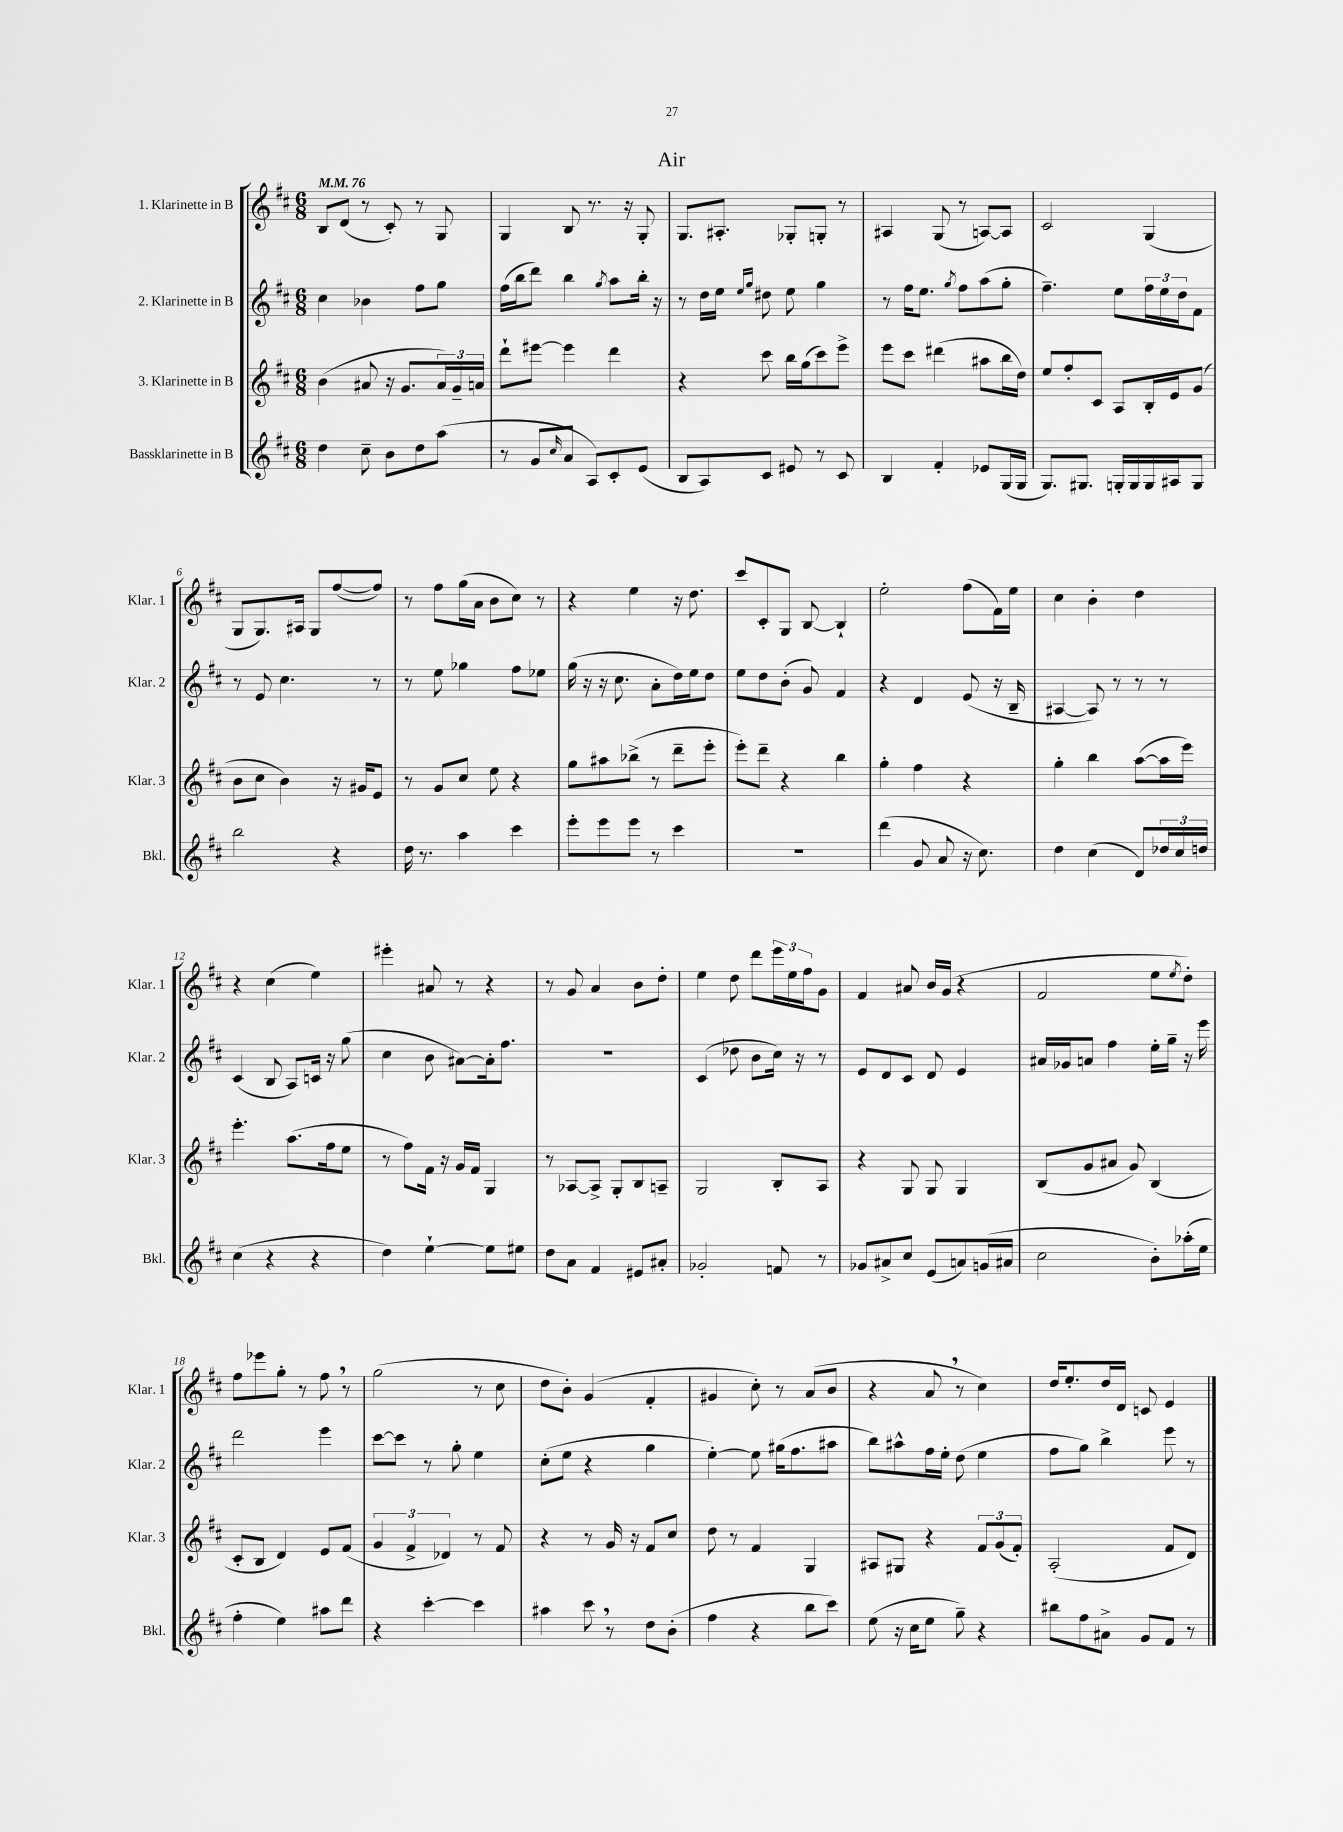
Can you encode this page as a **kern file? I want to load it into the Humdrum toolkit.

**kern	**kern	**kern	**kern
*staff4	*staff3	*staff2	*staff1
*clefG2	*clefG2	*clefG2	*clefG2
*k[f#c#]	*k[f#c#]	*k[f#c#]	*k[f#c#]
*M6/8	*M6/8	*M6/8	*M6/8
*MM76	*MM76	*MM76	*MM76
4dd	(4b	4cc#	8B
.	.	.	(8d
8cc#~	8a#	4b-	8r
8b	16r	.	8c#')
.	8.g	.	.
8dd	.	8ff#	8r
(8aa	24a#)	8gg	8G
.	24g~	.	.
.	24a	.	.
=	=	=	=
8r	8ddd`	(16ff#	4G
.	.	16bb	.
8g	[8eee#	8ddd)	.
16qqcc#	.	.	.
8a	4eee#]	4bb	8B
8A)	.	.	8.r
.	.	8qgg	.
8c#'	4ddd	8aa	.
.	.	.	16r
(8e	.	16bb'	8G'
.	.	16r	.
=	=	=	=
8B	4r	8r	8.G
8A)	.	16dd	.
.	.	16ee	8.A#'
.	.	16qqee	.
.	.	16qqgg	.
8c#	8ccc#	8dd#	.
8e#	16bb	8ee	8G-'
.	(16gg	.	.
8r	8ccc#)	4gg	8G'
8c#	8eee^	.	8r
=	=	=	=
4B	8eee	8r	4A#
.	8ccc#	16ff#	.
.	.	8.ee	.
4f#'	(4ddd#	.	(8G
.	.	8qgg	.
.	.	8ff#	8r
8e-	8aa#	(8aa	[8A)
(16G	16bb	8gg'	8A]
16G	16dd)	.	.
=	=	=	=
8.G)	8ee	4.ff#~)	2c#
.	8ff#'	.	.
8.G#	.	.	.
.	8c#	.	.
16G'	8A	8ee	.
16G	.	.	.
16G	16B'	24ff#	(4G
.	.	24ee	.
16A#	16e	.	.
.	.	24dd	.
8G	(8g	8f#	.
=	=	=	=
2bb	8b	8r	8G
.	8cc#	8e	8.G)
.	4b)	4.cc#	.
.	.	.	16A#
.	.	.	8G
4r	16r	.	([8ff#
.	16g#	.	.
.	8e	8r	8ff#])
=	=	=	=
16dd	8r	8r	8r
8.r	.	.	.
.	8g	8ee	8ff#
4aa	8cc#	4gg-	(16gg
.	.	.	16a
.	8ee	.	8b
4ccc#	4r	8ff#	8cc#)
.	.	8ee-	8r
=	=	=	=
8eee'	8gg	(16gg	4r
.	.	16r	.
8eee	8aa#	16r	.
.	.	8.cc#	.
8eee	(8bb-^	.	4ee
8r	8r	8a'	.
4ccc#	8ddd~	16dd)	16r
.	.	16ee	8.dd
.	8eee'	8dd	.
=	=	=	=
2.r	8eee')	8ee	8ccc#
.	8ddd~	8dd	8c#'
.	4r	(8b'	8G
.	.	8g)	[8B
.	4bb	4f#	4B`]
=	=	=	=
(4ddd	4gg'	4r	2ee'
8g	4ff#	4d	.
8a	.	.	.
16r	4r	(8e	(8ff#
8.cc#)	.	.	.
.	.	16r	16f#)
.	.	16B~	16ee
=	=	=	=
4dd	4gg'	[4A#	4cc#
(4cc#	4bb	8A#])	4b'
.	.	8r	.
8d)	([8aa	8r	4dd
24dd-	16aa]	8r	.
24cc#	.	.	.
.	16eee)	.	.
24dd	.	.	.
=	=	=	=
(4cc#	4.eee'	(4c#	4r
4r	.	8B	(4cc#
.	(8.aa	8A)	.
4r	.	16c	4ee)
.	16ff#	16r	.
.	8ee	(8gg	.
=	=	=	=
4dd)	8r	4cc#	4eee#'
.	8ff#)	.	.
[4ee`	16f#	8b	8a#
.	16r	.	.
.	16g	[8a#)	8r
.	16f#	.	.
8ee]	4G	16a#']	4r
.	.	8.ff#	.
8ee#	.	.	.
=	=	=	=
8dd	8r	2.r	8r
8a	[8A-	.	8g
4f#	8A-^]	.	4a
.	8G'	.	.
8e#	8B	.	8b
8a#'	8A~	.	8dd'
=	=	=	=
2g-'	2G	(4c#	4ee
.	.	8dd-	8dd
.	.	8b	8ddd
8f	8B'	16cc#)	24eee
.	.	.	24ee
.	.	16r	.
.	.	.	24ff#
8r	8A	8r	8g
=	=	=	=
8g-	4r	8e	4f#
8a#^	.	8d	.
8cc#	8G	8c#	8a#
(8e	8G	8d	16b
.	.	.	(16g
8a)	4G	4e	4r
(16g	.	.	.
16a#	.	.	.
=	=	=	=
2cc#	(8B	16a#	2f#
.	.	16g-	.
.	8g	8a	.
.	8a#	4ff#	.
.	8g)	.	.
8b')	(4B	16ee'	8ee
.	.	16gg~	.
.	.	.	8qee
(16aa-'	.	16r	8dd')
16ee	.	16eee	.
=	=	=	=
4ff#'	8c#'	2ddd	8ff#
.	8B	.	8eee-
4ee)	4d)	.	8gg'
.	.	.	8r
8aa#	8e	4eee	8ff#
8ddd	(8f#	.	8r
=	=	=	=
4r	6g	[8ccc#	(2gg
.	.	8ccc#]	.
.	6f#^	.	.
[4ccc#'	.	8r	.
.	6d-)	.	.
.	.	8gg'	.
4ccc#]	8r	4ee	8r
.	8f#	.	8cc#
=	=	=	=
4aa#	4r	(8cc#'	8dd
.	.	8ee	8b')
8ccc#	8r	4r	(4g
8r	16g	.	.
.	16r	.	.
8dd	8f#	4gg	4f#'
(8b'	8cc#	.	.
=	=	=	=
4ff#	8dd	[4ee')	4g#
.	8r	.	.
4r	4f#	8ee]	8cc#')
.	.	(16gg#	8r
.	.	8.ff#	.
8bb	4G	.	(8a
8ccc#)	.	8aa#	8b
=	=	=	=
(8ee	8A#	8bb)	4r
16r	8G#	8aa#^^	.
16cc#	.	.	.
8ee	4r	16ff#	8a
.	.	16ee'	.
8gg~)	.	(8dd	8r
4r	12f#	4ee	4cc#)
.	(12g	.	.
.	12f#')	.	.
=	=	=	=
8bb#	(2A'	8ff#	16dd
.	.	.	8.ee'
8ff#	.	8gg)	.
8a#^	.	4bb^	16dd
.	.	.	16d
8g	.	.	8c
8f#	8f#	8eee	4e
8r	8d)	8r	.
==	==	==	==
*-	*-	*-	*-
